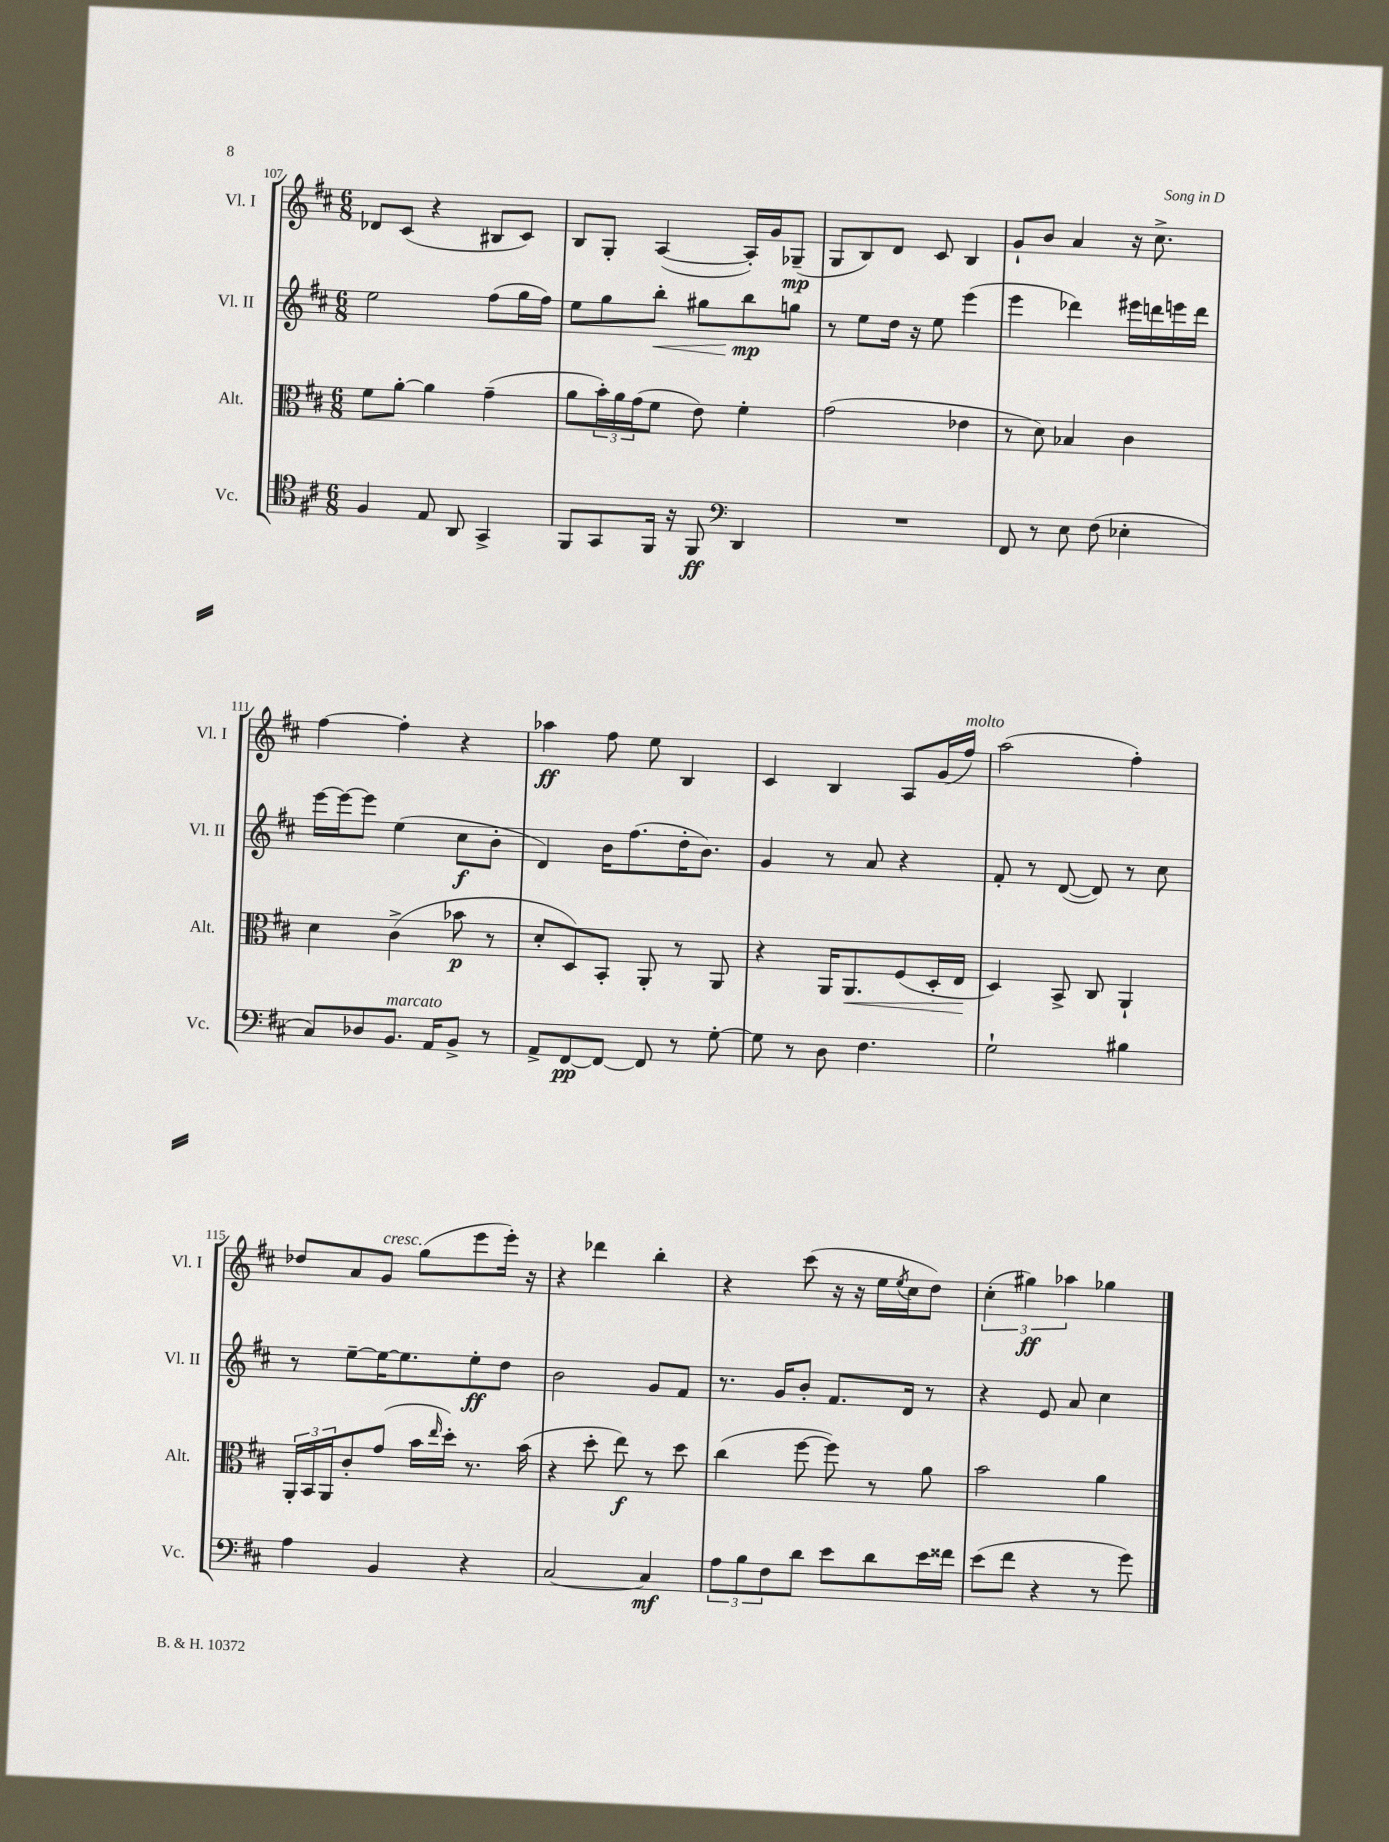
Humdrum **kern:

**kern	**dynam	**kern	**dynam	**kern	**dynam	**kern	**dynam
*part4	*part4	*part3	*part3	*part2	*part2	*part1	*part1
*staff4	*staff4	*staff3	*staff3	*staff2	*staff2	*staff1	*staff1
*I"Vc.	*	*I"Alt.	*	*I"Vl. II	*	*I"Vl. I	*
*I'Vc.	*	*I'Alt.	*	*I'Vl. II	*	*I'Vl. I	*
*clefC4	*	*clefC3	*	*clefG2	*	*clefG2	*
*k[f#c#]	*	*k[f#c#]	*	*k[f#c#]	*	*k[f#c#]	*
*M6/8	*	*M6/8	*	*M6/8	*	*M6/8	*
=107	=107	=107	=107	=107	=107	=107	=107
4F#/	.	8f#\L	.	2ee\	.	8d-X/L	.
.	.	[8a'\J	.	.	.	(8c#/J	.
8E/	.	4a\]	.	.	.	4r	.
8AA/	.	.	.	.	.	.	.
4GG^/	.	(4g~\	.	(8ff#\L	.	8B#X/L	.
.	.	.	.	16gg\L	.	8c#/J)	.
.	.	.	.	16ff#\JJ)	.	.	.
=108	=108	=108	=108	=108	=108	=108	=108
8FF#/L	.	8a\L	.	8ee\L	.	8B/L	.
8GG/	.	24b'\L)	.	8gg\	.	8G'/J	.
.	.	24a\	.	.	.	.	.
.	.	(24g\J	.	.	.	.	.
!	!	!	!	!	!LO:HP:b	!	!
16FF#/Jk	.	8f#\J	.	8bb'\J	<	([4A/	.
16r	.	.	.	.	.	.	.
8FF#/	ff	8e\)	.	8gg#X\L	.	.	.
*clefF4	*	*	*	*	*	*	*
4DD/	.	4f#'\	.	8bb\	mp	16A'/LL])	.
.	.	.	.	.	.	16g/J	.
.	.	.	.	8ggn\J	[	(8G-X~/J	mp
=109	=109	=109	=109	=109	=109	=109	=109
2.r	.	(2g\	.	8r	.	8G/L	.
.	.	.	.	8ee\L	.	8B/)	.
.	.	.	.	16dd\Jk	.	8d/J	.
.	.	.	.	16r	.	.	.
.	.	.	.	8ee\	.	8c#/	.
.	.	4e-X\	.	(4eee\	.	4B/	.
=110	=110	=110	=110	=110	=110	=110	=110
8FF#/	.	8r	.	4eee\	.	8g`/L	.
8r	.	8d\)	.	.	.	8b/J	.
8E\	.	4B-X/	.	4ddd-X\)	.	4a/	.
(8F#\	.	.	.	.	.	.	.
4E-X'\	.	4c#\	.	16eee#X\LL	.	16r	.
.	.	.	.	16dddn\	.	8.cc#^\	.
.	.	.	.	16eeen\	.	.	.
.	.	.	.	16ddd\JJ	.	.	.
!!LO:LB:g=z
=111	=111	=111	=111	=111	=111	=111	=111
8C#/L)	.	4d\	.	[16eee\LL	.	[4ff#\	.
.	.	.	.	16eee\J_	.	.	.
8D-X/	.	.	.	8eee\J]	.	.	.
!LO:TX:a:i:t=marcato	!	!	!	!	!	!	!
8.BB/J	.	(4c#^\	.	(4ee\	.	4ff#'\]	.
16AA/KL	.	.	.	.	.	.	.
8BB^/J	.	8b-X\	p	8cc#\L	f	4r	.
8r	.	8r	.	8b'\J	.	.	.
=112	=112	=112	=112	=112	=112	=112	=112
8AA^/L	.	8d'/L	.	4d/)	.	4aa-X\	ff
[8FF#/	pp	8D/)	.	.	.	.	.
8FF#/J_	.	8BB'/J	.	16b\KL	.	8ff#\	.
.	.	.	.	(8.ff#\	.	.	.
8FF#/]	.	8AA'/	.	.	.	8ee\	.
8r	.	8r	.	16dd'\K	.	4B/	.
.	.	.	.	8.b\J)	.	.	.
[8G'\	.	8AA/	.	.	.	.	.
=113	=113	=113	=113	=113	=113	=113	=113
8G\]	.	4r	.	4g/	.	4c#/	.
8r	.	.	.	.	.	.	.
8D\	.	16AA/KL	.	8r	.	4B/	.
!	!	!	!LO:HP:b	!	!	!	!
.	.	8.AA/	<	.	.	.	.
4.F#\	.	.	.	8a/	.	.	.
.	.	(8F#/	.	4r	.	8A/L	.
.	.	16D'/L	.	.	.	(16g/L	.
!	!	!	!	!	!	!LO:TX:a:i:t=molto	!
.	.	16E/JJ	.	.	.	16ff#/JJ)	.
.	.	.	[	.	.	.	.
=114	=114	=114	=114	=114	=114	=114	=114
2G`\	.	4D/)	.	8f#'/	.	(2aa\	.
.	.	.	.	8r	.	.	.
.	.	8BB^/	.	([8d/	.	.	.
.	.	8C#/	.	8d/])	.	.	.
4B#X\	.	4AA`/	.	8r	.	4ff#'\)	.
.	.	.	.	8cc#\	.	.	.
!!LO:LB:g=z
=115	=115	=115	=115	=115	=115	=115	=115
4A\	.	24AA'/LL	.	8r	.	8dd-X/L	.
.	.	24BB/	.	.	.	.	.
.	.	24AA/J	.	.	.	.	.
.	.	8c#'/	.	[8ee~\L	.	8a/	.
!	!	!	!	!	!	!LO:TX:a:i:t=cresc.	!
4BB/	.	(8g/J	.	16ee\K_	.	8g/J	.
.	.	.	.	8.ee\]	.	.	.
.	.	16b\LL	.	.	.	(8gg\L	.
.	.	16qqee/	.	.	.	.	.
.	.	16dd'\JJ)	.	.	.	.	.
4r	.	8.r	.	8ee'\	ff	8eee\	.
.	.	.	.	8dd\J	.	16eee'\Jk)	.
.	.	(16b\	.	.	.	16r	.
=116	=116	=116	=116	=116	=116	=116	=116
[2C#/	.	4r	.	2b\	.	4r	.
.	.	8dd'\	.	.	.	4ddd-X\	.
.	.	8ee\)	f	.	.	.	.
4C#/]	mf	8r	.	8g/L	.	4bb'\	.
.	.	8dd\	.	8f#/J	.	.	.
=117	=117	=117	=117	=117	=117	=117	=117
12A\L	.	(4cc#\	.	8.r	.	4r	.
12B\	.	.	.	.	.	.	.
12F#\	.	.	.	.	.	.	.
.	.	.	.	16g/KL	.	.	.
8d\J	.	[8ff#\	.	8b'/J	.	(8ccc#\	.
8e\L	.	8ff#\])	.	8.f#/L	.	16r	.
.	.	.	.	.	.	16r	.
8d\	.	8r	.	.	.	16ee\LL	.
.	.	.	.	.	.	8qee/	.
.	.	.	.	16d/Jk	.	16cc#\J	.
16e\L	.	8a\	.	8r	.	8dd\J)	.
16f##X\JJ	.	.	.	.	.	.	.
=118	=118	=118	=118	=118	=118	=118	=118
(8e\L	.	2b\	.	4r	.	(6cc#'\	.
8f#\J	.	.	.	.	.	.	.
.	.	.	.	.	.	6gg#X\)	ff
4r	.	.	.	8e/	.	.	.
.	.	.	.	.	.	6aa-X\	.
.	.	.	.	8a/	.	.	.
8r	.	4a\	.	4cc#\	.	4gg-X\	.
8g\)	.	.	.	.	.	.	.
==	==	==	==	==	==	==	==
*-	*-	*-	*-	*-	*-	*-	*-
